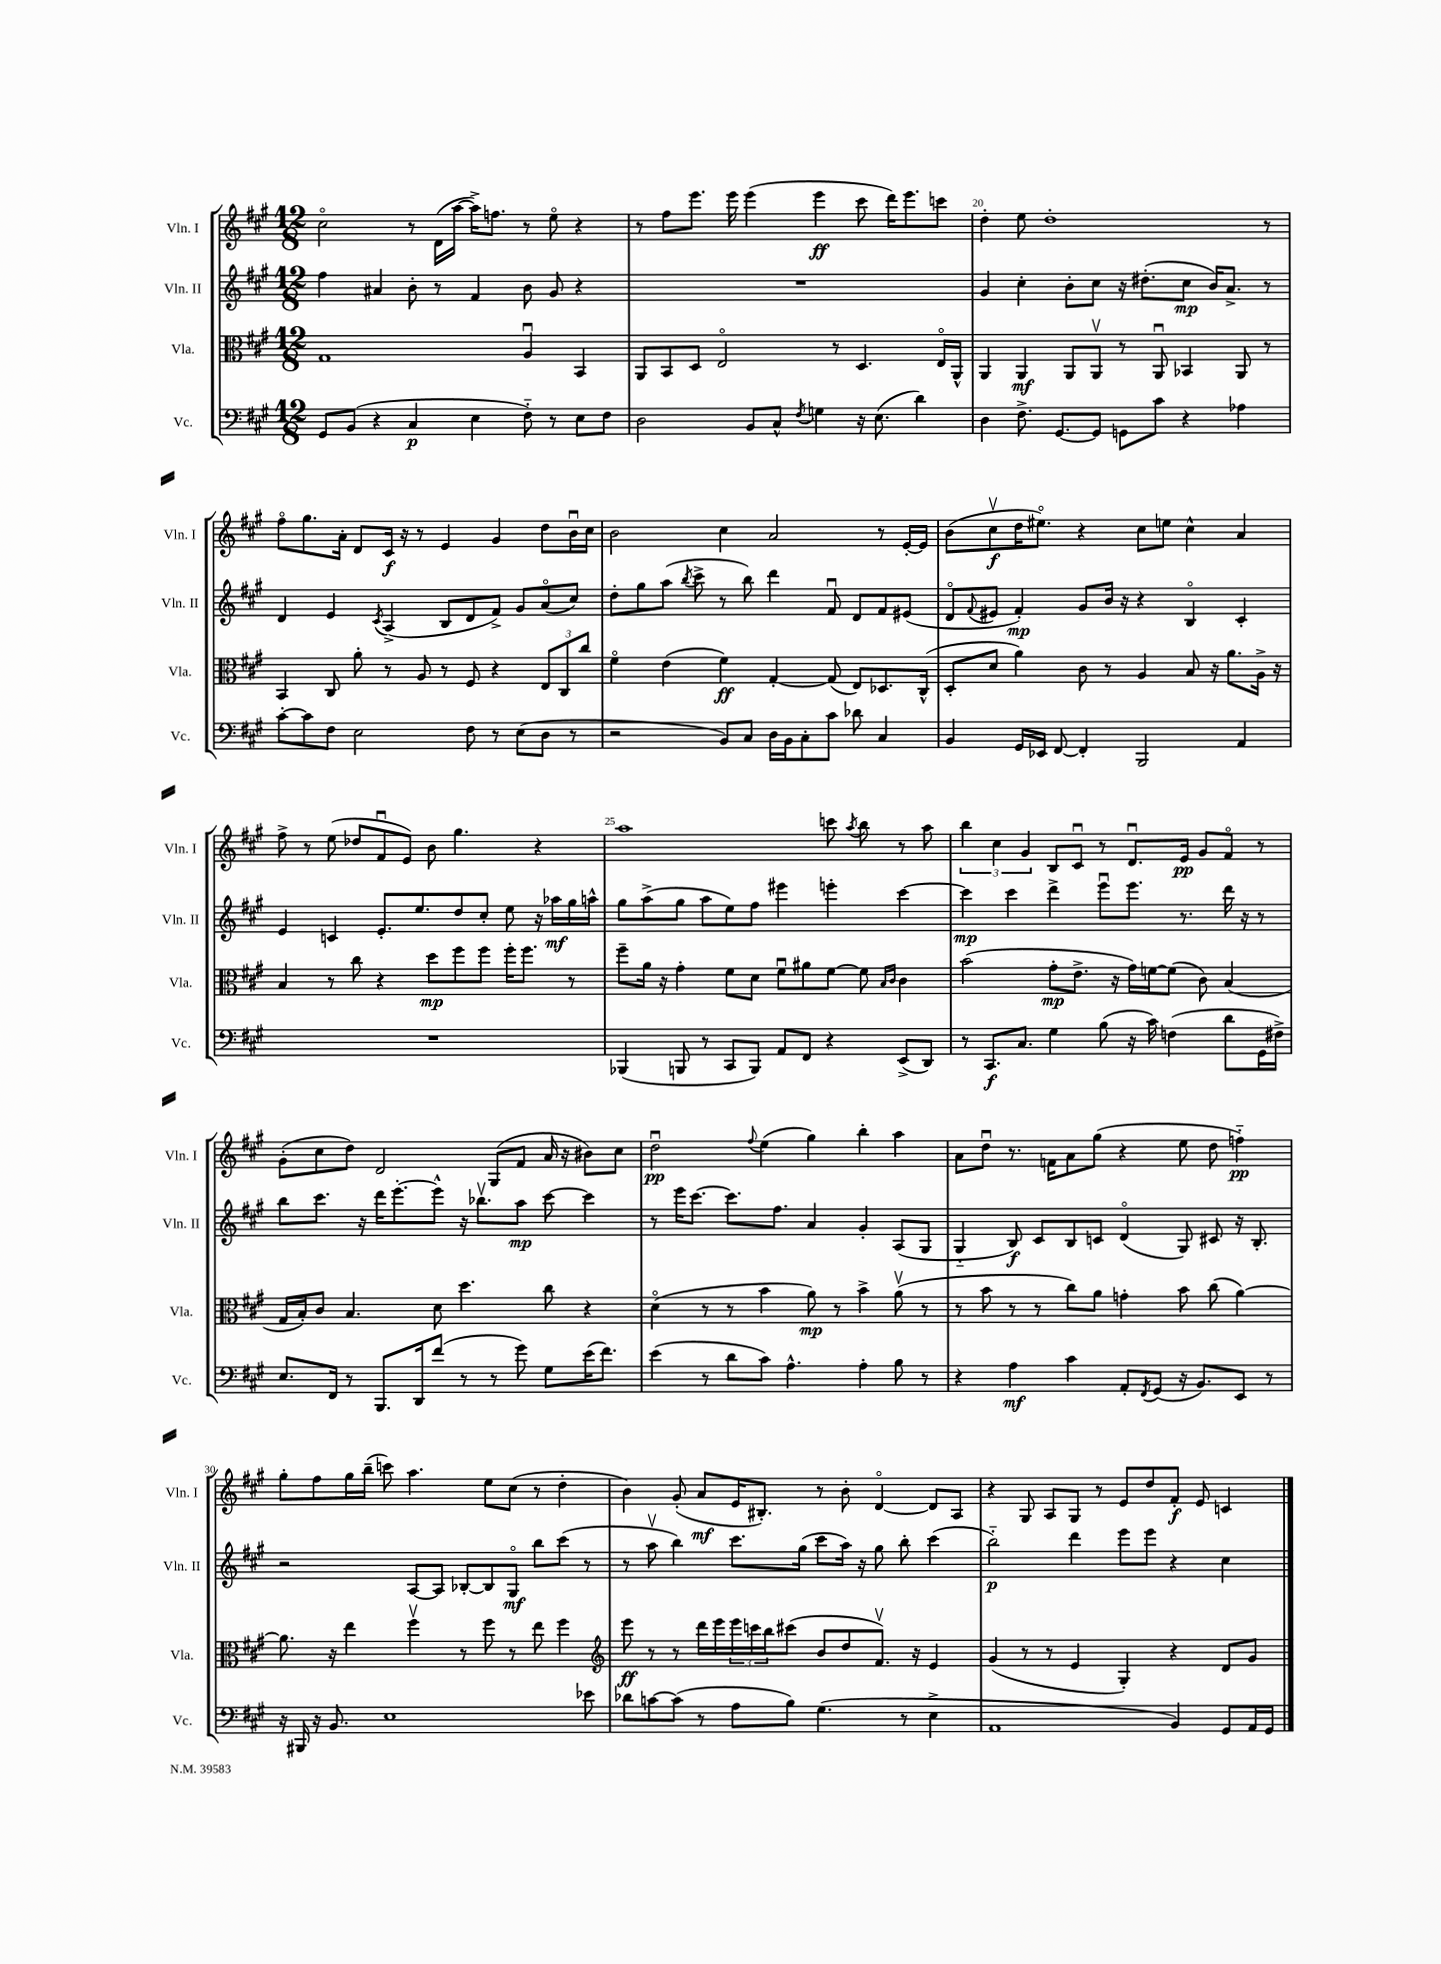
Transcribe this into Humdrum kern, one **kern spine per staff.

**kern	**kern	**kern	**kern
*staff4	*staff3	*staff2	*staff1
*clefF4	*clefC3	*clefG2	*clefG2
*k[f#c#g#]	*k[f#c#g#]	*k[f#c#g#]	*k[f#c#g#]
*M12/8	*M12/8	*M12/8	*M12/8
8GG#	1G#	4ff#	2cc#o
(8BB	.	.	.
4r	.	4a#	.
4C#	.	8b'	8r
.	.	8r	(16d
.	.	.	[16aa
4E	.	4f#	16aa^])
.	.	.	8.ff
8F#'~)	4Au	8b	8r
8r	.	8g#	8eeo
8E	4BB	4r	4r
8F#	.	.	.
=	=	=	=
2D	8AA	1.r	8r
.	8BB	.	8ff#
.	8D	.	8.eee
.	2Eo	.	.
.	.	.	16eee
8BB	.	.	(4eee
8C#^^	.	.	.
8qF#	.	.	.
4G	.	.	4eee
.	8r	.	.
16r	4.D	.	8ccc#
(8.E	.	.	.
.	.	.	16ddd)
.	.	.	8.eee
4d)	.	.	.
.	16Eo	.	8ccc
.	16AA^^	.	.
=	=	=	=
4D	4AA	4g#	4dd'
8.F#^	4AA	4cc#'	8ee
.	.	.	1dd'
[8.GG#	.	.	.
.	8AA	8b'	.
8GG#]	8AAv	8cc#	.
8GG	8r	16r	.
.	.	(8.dd#'	.
8c#	8AAu	.	.
4r	4BB-	8cc#	.
.	.	16b)	.
.	.	8.a^	.
4A-	8AA	.	.
.	8r	8r	8r
=	=	=	=
[8c#'	4BB	4d	8ff#o
8c#]	.	.	8.gg#
8F#	8C#	4e	.
.	.	.	16a'
2E	8a'	.	8d
.	.	8qc#	.
.	8r	(4A^	16c#
.	.	.	16r
.	8A	.	8r
.	8r	8B	4e
8F#	8F#	8d	.
8r	4r	8f#^)	4g#
(8E	.	8g#	.
8D	12E	(8ao	8dd
.	12C#	.	.
8r	.	8cc#)	16bu
.	12cc#	.	.
.	.	.	16cc#
=	=	=	=
2r	4f#o	8dd'	2b
.	.	8gg#	.
.	(4e	(8aa	.
.	.	8qbb	.
.	.	8ccc#^	.
8BB)	4f#)	8r	4cc#
8C#	.	8bb)	.
16D	[4G#'	4ddd	2a
16BB	.	.	.
8C#'	.	.	.
8c#	(8G#]	8f#u	.
8d-	8E)	8d	.
4C#	8.D-	8f#	8r
.	.	(8e#	[16e'
.	(16C#^^	.	16e]
=	=	=	=
4BB	8D'	8do	(8b
.	.	8qqf#	.
.	8d	8e#	8cc#v
16GG#	4a)	4f#')	16dd
16EE-	.	.	8.ee#o)
[8FF#	.	.	.
4FF#']	8c#	8g#	4r
.	8r	16b	.
.	.	16r	.
2BBB	4A	4r	8cc#
.	.	.	8ee
.	8B	4Bo	4cc#^^
.	16r	.	.
.	8.a	.	.
4AA	.	4c#'	4a
.	16A^	.	.
.	16r	.	.
=	=	=	=
1.r	4B	4e	8ff#^
.	.	.	8r
.	8r	4c	(8ee
.	8cc#	.	8dd-
.	4r	8.e'	8f#u
.	.	.	8e)
.	.	8.ee	.
.	8dd	.	8b
.	8ff#	8dd	4.gg#
.	8ff#	8cc#'	.
.	16ff#'	8ee	.
.	8.ff#	.	.
.	.	16r	4r
.	.	16aa-	.
.	8r	16gg#	.
.	.	16aa^^	.
=	=	=	=
(4BBB-	8ff#~	8gg#	1aa
.	16a	(8aa^	.
.	16r	.	.
8BBB	4g#'	8gg#	.
8r	.	8aa	.
8CC#	8f#	8ee)	.
8BBB)	8d	8ff#	.
8AA	8f#u	4eee#	.
8FF#	8a#	.	.
4r	[8f#	4eee'	8ccc
.	.	.	8qaa
.	8f#]	.	8bb
.	16qqB	.	.
.	16qqc#	.	.
(8EE^	4c#	[4ccc#	8r
8DD)	.	.	8aa
=	=	=	=
8r	(2b	4ccc#]	6bb
8.CC#	.	.	.
.	.	.	6cc#
.	.	4ccc#	.
8.C#	.	.	.
.	.	.	6g#
4G#	8g#'	4ddd^	8B
.	8.e^	.	8c#u
(8B	.	8eeeu	8r
.	16r	.	.
16r	16g#)	8.eee	8.du
16c#)	[16f	.	.
(4F	(8f]	.	.
.	.	8.r	16e
.	8c#)	.	8g#
8d	(4B	16ddd	8f#o
.	.	16r	.
16GG#	.	8r	8r
16F#^)	.	.	.
=	=	=	=
8.E	16G#	8bb	(8g#'
.	16B')	.	.
.	8c#	8.ccc#	8cc#
16FF#	.	.	.
8r	4.B	.	8dd)
.	.	16r	.
8.BBB	.	16ddd	2d
.	.	[8.eee'	.
16DD	.	.	.
(8f#	8d	8eee^^]	.
8r	4.dd	16r	.
.	.	8.bb-v	.
8r	.	.	(8G#
8g#)	.	8aa	8f#
8G#	8cc#	[8ccc#	16a
.	.	.	16r
(16e	4r	4ccc#]	8b#)
8.f#)	.	.	.
.	.	.	8cc#
=	=	=	=
(4e	(4do	8r	2ddu
.	.	16eee	.
.	.	[8.ccc#	.
8r	8r	.	.
8d	8r	8.ccc#]	.
.	.	.	8qqff#
8c#)	4b	.	(4ee
.	.	8.ff#	.
4.A^^	.	.	.
.	8a)	4a	4gg#)
.	8r	.	.
4A'	4b^	4g#'	4bb'
8B	(8av	(8A	4aa
8r	8r	8G#	.
=	=	=	=
4r	8r	4G#'~	8a
.	8b	.	8ddu
4A	8r	8B)	8.r
.	8r	8c#	.
.	.	.	16f
4c#	8cc#)	8B	8a
.	8a	8c	(8gg#
8AA'	4g'	(4do	4r
8qFF#	.	.	.
(8GG#	.	.	.
16r	8b	8G#)	8ee
8.BB)	.	.	.
.	(8cc#	8c#	8dd
8EE	[4a)	16r	4ff'~)
.	.	8.B'	.
8r	.	.	.
=	=	=	=
16r	8.a]	2r	8gg#'
16BBB#	.	.	.
16r	.	.	8ff#
8.BB	16r	.	.
.	4ee	.	16gg#
.	.	.	(16bb~
1E	.	.	8ccc)
.	4ff#v	[8A	4.aa
.	.	8A]	.
.	8r	[8B-'	.
.	8ff#	8B-]	8ee
.	8r	8G#o	(8cc#
.	8ee	8bb	8r
.	4ff#	(8ccc#	4dd'
8e-	.	8r	.
=	=	=	=
*	*clefG2	*	*
8d-	8eee	8r	4b)
[8c	8r	8aav	.
(8c]	8r	4bb)	(8g#'
8r	16ddd	.	8a
.	16eee	.	.
8A	24eee	8.ccc#	16e
.	24ccc	.	.
.	.	.	8.B#')
.	24bb	.	.
8B)	(8ccc#	.	.
.	.	(16gg#	.
(4.G#	8b	8ccc#	8r
.	8dd	16aa)	8b'
.	.	16r	.
.	8.f#v)	8gg#	[4do
8r	.	8bb'	.
.	16r	.	.
4E^	4e	(4ccc#	8d]
.	.	.	8A
=	=	=	=
1AA	(4g#	2bb'~)	4r
.	8r	.	8G#
.	8r	.	8A
.	4e	4ddd	8G#
.	.	.	8r
.	4G#')	8eee	8e
.	.	8eee	8dd
4BB)	4r	4r	8f#'
.	.	.	8e
8GG#	8d	4cc#	4c
16AA	8g#	.	.
16GG#	.	.	.
==	==	==	==
*-	*-	*-	*-
